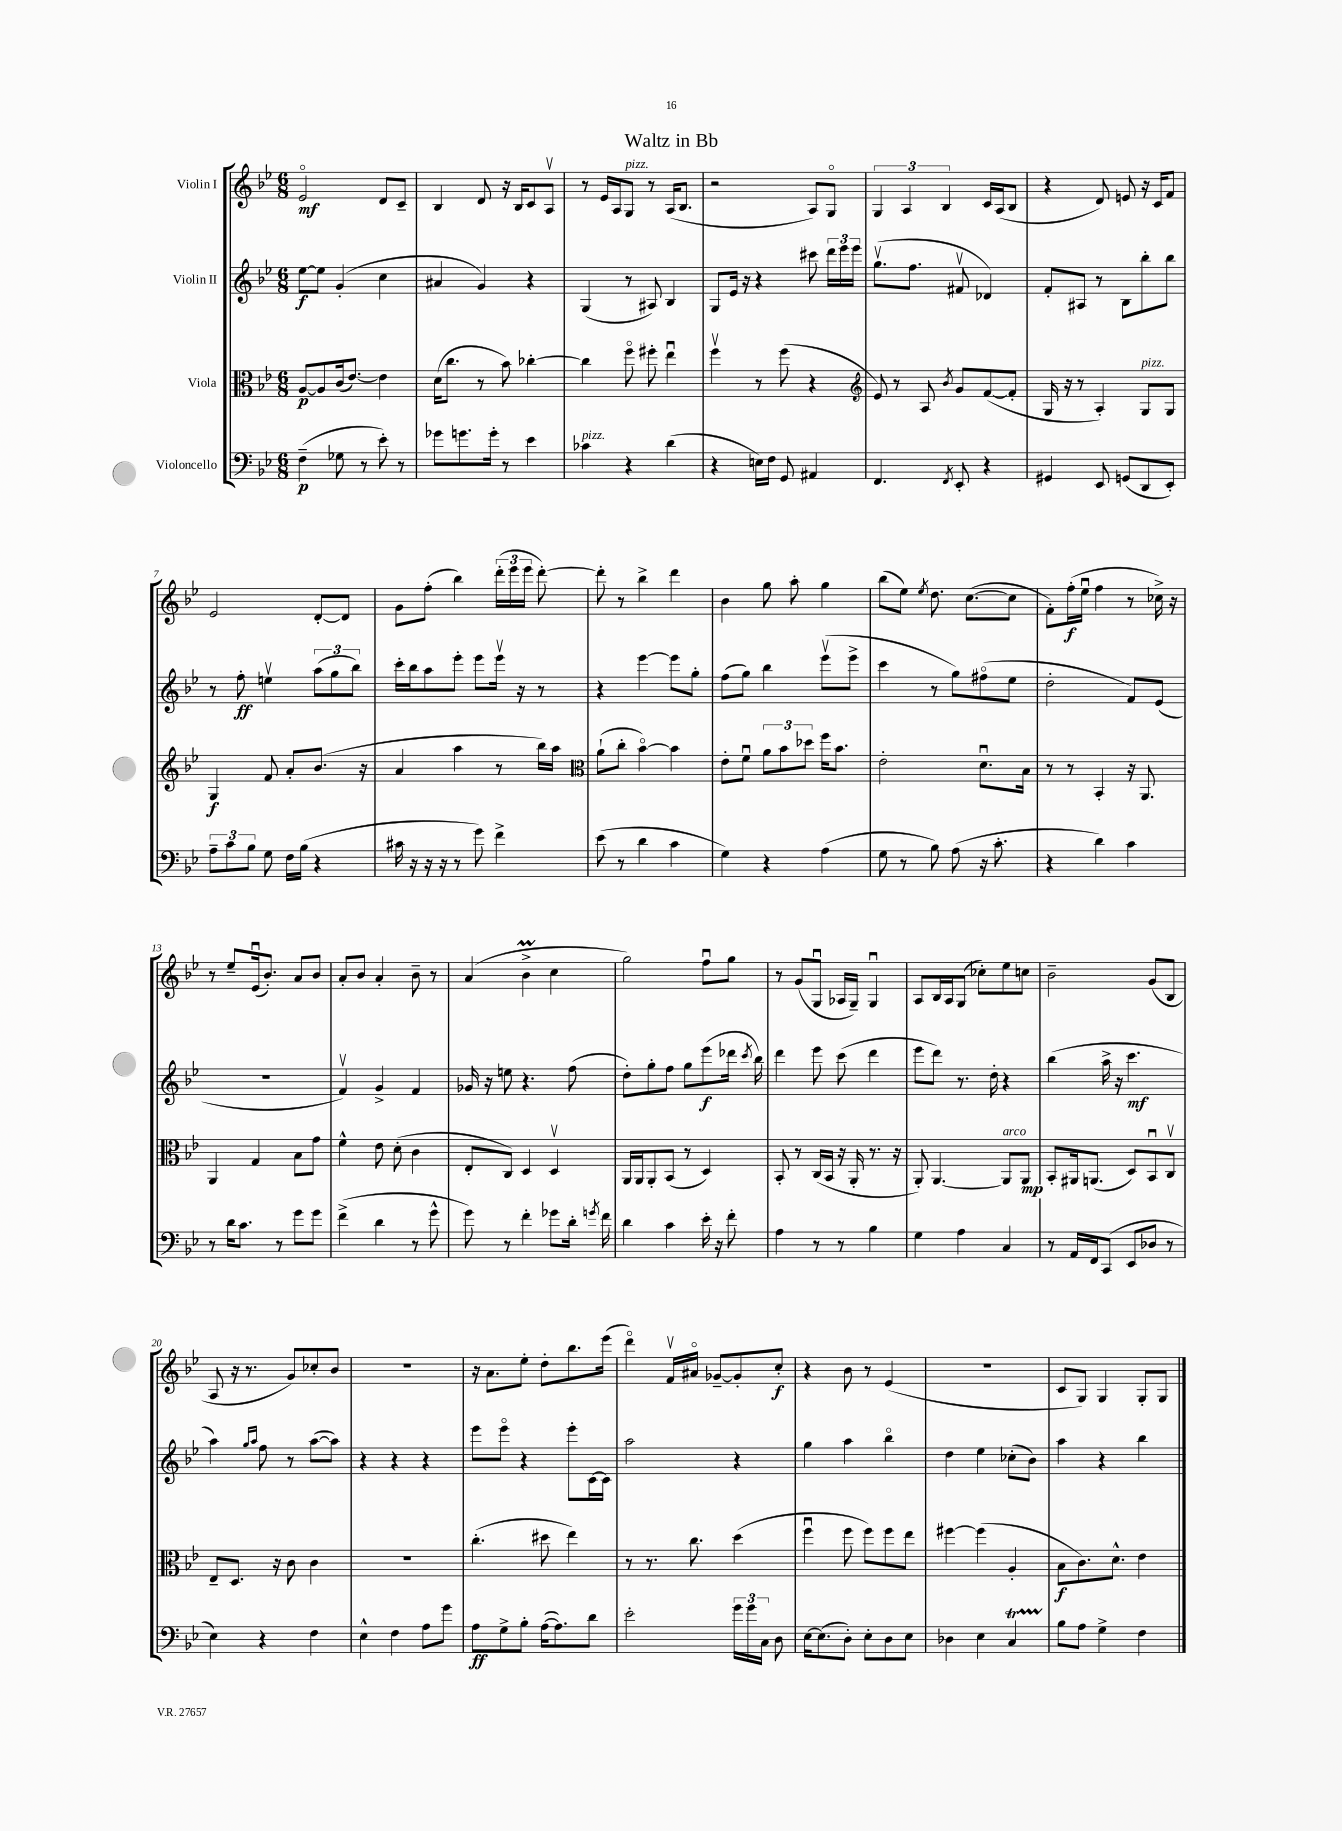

**kern	**dynam	**kern	**dynam	**kern	**dynam	**kern	**dynam
*part4	*part4	*part3	*part3	*part2	*part2	*part1	*part1
*staff4	*staff4	*staff3	*staff3	*staff2	*staff2	*staff1	*staff1
*I"Violoncello	*	*I"Viola	*	*I"Violin II	*	*I"Violin I	*
*clefF4	*	*clefC3	*	*clefG2	*	*clefG2	*
*k[b-e-]	*	*k[b-e-]	*	*k[b-e-]	*	*k[b-e-]	*
*M6/8	*	*M6/8	*	*M6/8	*	*M6/8	*
=1	=1	=1	=1	=1	=1	=1	=1
(4F~\	p	[8A/L	p	[8ee-\L	f	2e-/	mf
.	.	8A/]	.	8ee-\J]	.	.	.
8G-X\	.	(16c/k	.	(4g'/	.	.	.
.	.	[8.e-/J)	.	.	.	.	.
8r	.	.	.	.	.	.	.
8e-'\)	.	4e-\]	.	4cc\	.	8d/L	.
8r	.	.	.	.	.	8c~/J	.
=2	=2	=2	=2	=2	=2	=2	=2
8g-X\L	.	(16d\KL	.	4a#X/	.	4B-/	.
.	.	8.cc\J	.	.	.	.	.
8.gn\	.	.	.	.	.	.	.
.	.	8r	.	4g/)	.	8d/	.
16g'\Jk	.	.	.	.	.	.	.
8r	.	8b-\)	.	.	.	16r	.
.	.	.	.	.	.	16B-/KL	.
4e-\	.	[4cc-X'\	.	4r	.	8c/	.
.	.	.	.	.	.	8Av/J	.
=3	=3	=3	=3	=3	=3	=3	=3
!LO:TX:a:i:t=pizz.	!	!	!	!	!	!	!
4c-X\	.	4cc-\]	.	(4G/	.	8r	.
.	.	.	.	.	.	16e-/LL	.
.	.	.	.	.	.	16A/J	.
!	!	!	!	!	!	!LO:TX:a:i:t=pizz.	!
4r	.	8ff\	.	8r	.	8G/J	.
.	.	8ff#X'\	.	8A#X/)	.	8r	.
(4d\	.	4ee-u\	.	4B-/	.	(16A/KL	.
.	.	.	.	.	.	8.B-/J	.
=4	=4	=4	=4	=4	=4	=4	=4
4r	.	4ffv\	.	8G/L	.	2r	.
.	.	.	.	16e-/Jk	.	.	.
.	.	.	.	16r	.	.	.
16En\LL)	.	8r	.	4r	.	.	.
16F\JJ	.	.	.	.	.	.	.
8GG/	.	(8ff\	.	.	.	.	.
4AA#X/	.	4r	.	8ccc#X\	.	8A/L)	.
.	.	.	.	24ddd\LL	.	8G/J	.
.	.	.	.	24eee-\	.	.	.
.	.	.	.	24eee-\JJ	.	.	.
=5	=5	=5	=5	=5	=5	=5	=5
*	*	*clefG2	*	*	*	*	*
4.FF/	.	8e-/)	.	(8.ggv\L	.	6G/	.
.	.	8r	.	.	.	.	.
.	.	.	.	.	.	6A/	.
.	.	.	.	8.ff\J	.	.	.
.	.	8A/	.	.	.	.	.
.	.	.	.	.	.	6B-/	.
8qFF/	.	8qb-/	.	.	.	.	.
8EE-'/	.	8g/L	.	8f#Xv/	.	.	.
4r	.	([8f/	.	4d-X/)	.	16c/LL	.
.	.	.	.	.	.	(16A/J	.
.	.	8f'/J]	.	.	.	8B-/J	.
=6	=6	=6	=6	=6	=6	=6	=6
4GG#X/	.	16G/	.	8f'/L	.	4r	.
.	.	16r	.	.	.	.	.
.	.	8r	.	8A#X/J	.	.	.
8EE-/	.	4A'/)	.	8r	.	8d/)	.
(8GGn/L	.	.	.	8B-\L	.	8en/	.
!	!	!LO:TX:a:i:t=pizz.	!	!	!	!	!
8DD/	.	8G/L	.	8bb-'\	.	16r	.
.	.	.	.	.	.	16c/KL	.
8EE-'/J)	.	8G/J	.	8bb-\J	.	8f/J	.
!!LO:LB:g=z
=7	=7	=7	=7	=7	=7	=7	=7
12A~\L	.	4G/	f	8r	.	2e-/	.
12c\	.	.	.	.	.	.	.
.	.	.	.	8ff'\	ff	.	.
12B-\J	.	.	.	.	.	.	.
8G\	.	8f/	.	4eenv\	.	.	.
16F\LL	.	8a'/L	.	.	.	.	.
(16B-\JJ	.	.	.	.	.	.	.
4r	.	(8.b-/J	.	(12aa\L	.	[8d'/L	.
.	.	.	.	12gg\	.	.	.
.	.	.	.	.	.	8d/J]	.
.	.	.	.	12bb-\J)	.	.	.
.	.	16r	.	.	.	.	.
=8	=8	=8	=8	=8	=8	=8	=8
16c#X\	.	4a/	.	16ccc'\LL	.	8g\L	.
16r	.	.	.	16bb-\J	.	.	.
16r	.	.	.	8aa\	.	(8ff'\J	.
16r	.	.	.	.	.	.	.
8r	.	4aa\	.	8eee-'\J	.	4bb-\)	.
8g\)	.	.	.	8eee-\L	.	.	.
4f^\	.	8r	.	16eee-v\Jk	.	(24ddd'\LL	.
.	.	.	.	.	.	24eee-\	.
.	.	.	.	16r	.	.	.
.	.	.	.	.	.	24eee-\JJ	.
.	.	16bb-\LL)	.	8r	.	[8ddd'\)	.
.	.	16aa\JJ	.	.	.	.	.
=9	=9	=9	=9	=9	=9	=9	=9
*	*	*clefC3	*	*	*	*	*
(8e-\	.	(8a`\L	.	4r	.	8ddd'\]	.
8r	.	8cc'\J	.	.	.	8r	.
4d\	.	[4b-\)	.	[4eee-\	.	4bb-^\	.
4c\	.	4b-\]	.	8eee-\L]	.	4ddd\	.
.	.	.	.	8gg'\J	.	.	.
=10	=10	=10	=10	=10	=10	=10	=10
4G\)	.	8e-'\L	.	(8ff\L	.	4b-\	.
.	.	8fu\J	.	8gg\J)	.	.	.
4r	.	12a\L	.	4bb-\	.	8gg\	.
.	.	12b-\	.	.	.	.	.
.	.	.	.	.	.	8aa'\	.
.	.	12dd-X\J	.	.	.	.	.
(4A\	.	16ff\KL	.	(8eee-v\L	.	4gg\	.
.	.	8.b-\J	.	.	.	.	.
.	.	.	.	8eee-^\J	.	.	.
=11	=11	=11	=11	=11	=11	=11	=11
8G\	.	2e-'\	.	4ccc\	.	(8bb-\L	.
8r	.	.	.	.	.	8ee-\J)	.
.	.	.	.	.	.	8qee-/	.
8B-\)	.	.	.	8r	.	8.dd\	.
(8A\	.	.	.	8gg\L)	.	.	.
.	.	.	.	.	.	([8.cc\L	.
16r	.	8.du\L	.	(8ff#X\	.	.	.
8.c'\	.	.	.	.	.	.	.
.	.	.	.	8ee-\J	.	8cc\J]	.
.	.	16B-\Jk	.	.	.	.	.
=12	=12	=12	=12	=12	=12	=12	=12
4r	.	8r	.	2dd'\	.	8f'\L)	.
.	.	8r	.	.	.	(16ff'\L	f
.	.	.	.	.	.	16ee-u\JJ	.
4d\)	.	4BB-'/	.	.	.	4ff\	.
4c\	.	16r	.	8f/L)	.	8r	.
.	.	8.AA/	.	.	.	.	.
.	.	.	.	(8e-/J	.	16cc-X^\)	.
.	.	.	.	.	.	16r	.
!!LO:LB:g=z
=13	=13	=13	=13	=13	=13	=13	=13
8r	.	4AA/	.	2.r	.	8r	.
16d\KL	.	.	.	.	.	8ee-~/L	.
8.c\J	.	.	.	.	.	.	.
.	.	4G/	.	.	.	(16e-u/k	.
.	.	.	.	.	.	8.b-'/J)	.
8r	.	.	.	.	.	.	.
8g\L	.	8B-\L	.	.	.	8a/L	.
8g\J	.	8g\J	.	.	.	8b-/J	.
=14	=14	=14	=14	=14	=14	=14	=14
(4f^\	.	4f^^\	.	4fv/)	.	8a'/L	.
.	.	.	.	.	.	8b-/J	.
4d\	.	8e-\	.	4g^/	.	4a'/	.
.	.	(8d'\	.	.	.	.	.
8r	.	4c\	.	4f/	.	8b-~\	.
8g^^\	.	.	.	.	.	8r	.
=15	=15	=15	=15	=15	=15	=15	=15
8g\)	.	8E-'/L	.	16g-X/	.	(4a/	.
.	.	.	.	16r	.	.	.
8r	.	8C/J)	.	8een\	.	.	.
4f'\	.	4D/	.	4.r	.	4b-M^\	.
8g-X\L	.	4Dv/	.	.	.	4cc\	.
16d'\Jk	.	.	.	(8ff\	.	.	.
8qgn/	.	.	.	.	.	.	.
16f\	.	.	.	.	.	.	.
=16	=16	=16	=16	=16	=16	=16	=16
4d\	.	16AA/LL	.	8dd'\L)	.	2gg\)	.
.	.	16AA/J	.	.	.	.	.
.	.	8AA'/	.	8gg'\	.	.	.
4c\	.	(8BB-/J	.	8ff\J	.	.	.
.	.	8r	.	8gg\L	.	.	.
16e-'\	.	4D/)	.	(8eee-\	f	8ffu\L	.
16r	.	.	.	.	.	.	.
8f'\	.	.	.	16ddd-X\Jk	.	8gg\J	.
.	.	.	.	8qccc/	.	.	.
.	.	.	.	16bb-\)	.	.	.
=17	=17	=17	=17	=17	=17	=17	=17
4A\	.	8BB-'/	.	4ddd\	.	8r	.
.	.	8r	.	.	.	(8g/L	.
8r	.	(16C/LL	.	8eee-\	.	8Gu/J	.
.	.	16BB-/JJ	.	.	.	.	.
8r	.	16r	.	(8ccc\	.	16A-X/LL	.
.	.	16AA'/	.	.	.	16G~/JJ)	.
4B-\	.	8.r	.	4ddd\	.	4Gu/	.
.	.	16r	.	.	.	.	.
=18	=18	=18	=18	=18	=18	=18	=18
4G\	.	8AA'/)	.	8eee-\L	.	8A/L	.
.	.	[4.AA/	.	8ddd\J)	.	16B-/L	.
.	.	.	.	.	.	16A/J	.
4A\	.	.	.	8.r	.	(8G/J	.
.	.	.	.	.	.	8cc-X'\L)	.
.	.	.	.	16dd'\	.	.	.
!	!	!LO:TX:a:i:t=arco	!	!	!	!	!
4C/	.	8AA/L]	.	4r	.	8ee-\	.
.	.	8AA/J	mp	.	.	8ccn\J	.
=19	=19	=19	=19	=19	=19	=19	=19
8r	.	8BB-'/L	.	(4bb-\	.	2b-~\	.
16AA/LL	.	16AA#X/k	.	.	.	.	.
16FF/J	.	(8.AAn/J	.	.	.	.	.
(8CC/J	.	.	.	16aa^\	.	.	.
.	.	.	.	16r	.	.	.
8EE-/L	.	8D/L)	.	4.ccc\	mf	.	.
8D-X/J	.	8BB-u/	.	.	.	(8g/L	.
8r	.	8Cv/J	.	.	.	8B-/J	.
!!LO:LB:g=z
=20	=20	=20	=20	=20	=20	=20	=20
4E-\)	.	8E-~/L	.	4aa\)	.	8A/	.
.	.	8.D/J	.	.	.	16r	.
.	.	.	.	.	.	8.r	.
.	.	.	.	16qqgg/LL	.	.	.
.	.	.	.	16qqaa/JJ	.	.	.
4r	.	.	.	8ff\	.	.	.
.	.	16r	.	.	.	.	.
.	.	8c\	.	8r	.	8g/L)	.
4F\	.	4c\	.	([8aa\L	.	8cc-X'/	.
.	.	.	.	8aa\J])	.	8b-/J	.
=21	=21	=21	=21	=21	=21	=21	=21
4E-^^\	.	2.r	.	4r	.	2.r	.
4F\	.	.	.	4r	.	.	.
8A\L	.	.	.	4r	.	.	.
8g\J	.	.	.	.	.	.	.
=22	=22	=22	=22	=22	=22	=22	=22
8A\L	ff	(4.cc'\	.	8eee-\L	.	16r	.
.	.	.	.	.	.	8.a\L	.
8G^\	.	.	.	8eee-\J	.	.	.
8B-'\J	.	.	.	4r	.	8ee-'\J	.
([16A\KL	.	8dd#X\	.	.	.	8dd'\L	.
8.A\])	.	.	.	.	.	.	.
.	.	4ee-\)	.	8eee-'\L	.	8.bb-\	.
8d\J	.	.	.	[16c\L	.	.	.
.	.	.	.	16c\JJ]	.	(16eee-\Jk	.
=23	=23	=23	=23	=23	=23	=23	=23
2e-'\	.	8r	.	2aa\	.	4ddd\)	.
.	.	8.r	.	.	.	.	.
.	.	.	.	.	.	16fv/LL	.
.	.	8.cc\	.	.	.	16a#X/JJ	.
.	.	.	.	.	.	[8g-X~/L	.
24g\LL	.	(4dd\	.	4r	.	8g-'/]	.
24g\	.	.	.	.	.	.	.
24C\JJ	.	.	.	.	.	.	.
8D\	.	.	.	.	.	8cc'/J	f
=24	=24	=24	=24	=24	=24	=24	=24
[16E-\KL	.	4ffu\	.	4gg\	.	4r	.
(8.E-\]	.	.	.	.	.	.	.
8D'\J)	.	8ff\	.	4aa\	.	8b-\	.
8E-'\L	.	8ff\L)	.	.	.	8r	.
8D\	.	8ff\	.	4bb-\	.	(4e-/	.
8E-\J	.	8ee-\J	.	.	.	.	.
=25	=25	=25	=25	=25	=25	=25	=25
4D-X\	.	[4ff#X\	.	4dd\	.	2.r	.
4E-\	.	(4ff#\]	.	4ee-\	.	.	.
4CT/	.	4A'/	.	(8cc-X'\L	.	.	.
.	.	.	.	8b-\J)	.	.	.
=26	=26	=26	=26	=26	=26	=26	=26
8B-\L	.	8B-\L	f	4aa\	.	8c/L	.
8A\J	.	8.c\)	.	.	.	8G/J)	.
4G^\	.	.	.	4r	.	4G/	.
.	.	8.d^^\J	.	.	.	.	.
4F\	.	4e-\	.	4bb-\	.	8G'/L	.
.	.	.	.	.	.	8G/J	.
==	==	==	==	==	==	==	==
*-	*-	*-	*-	*-	*-	*-	*-
